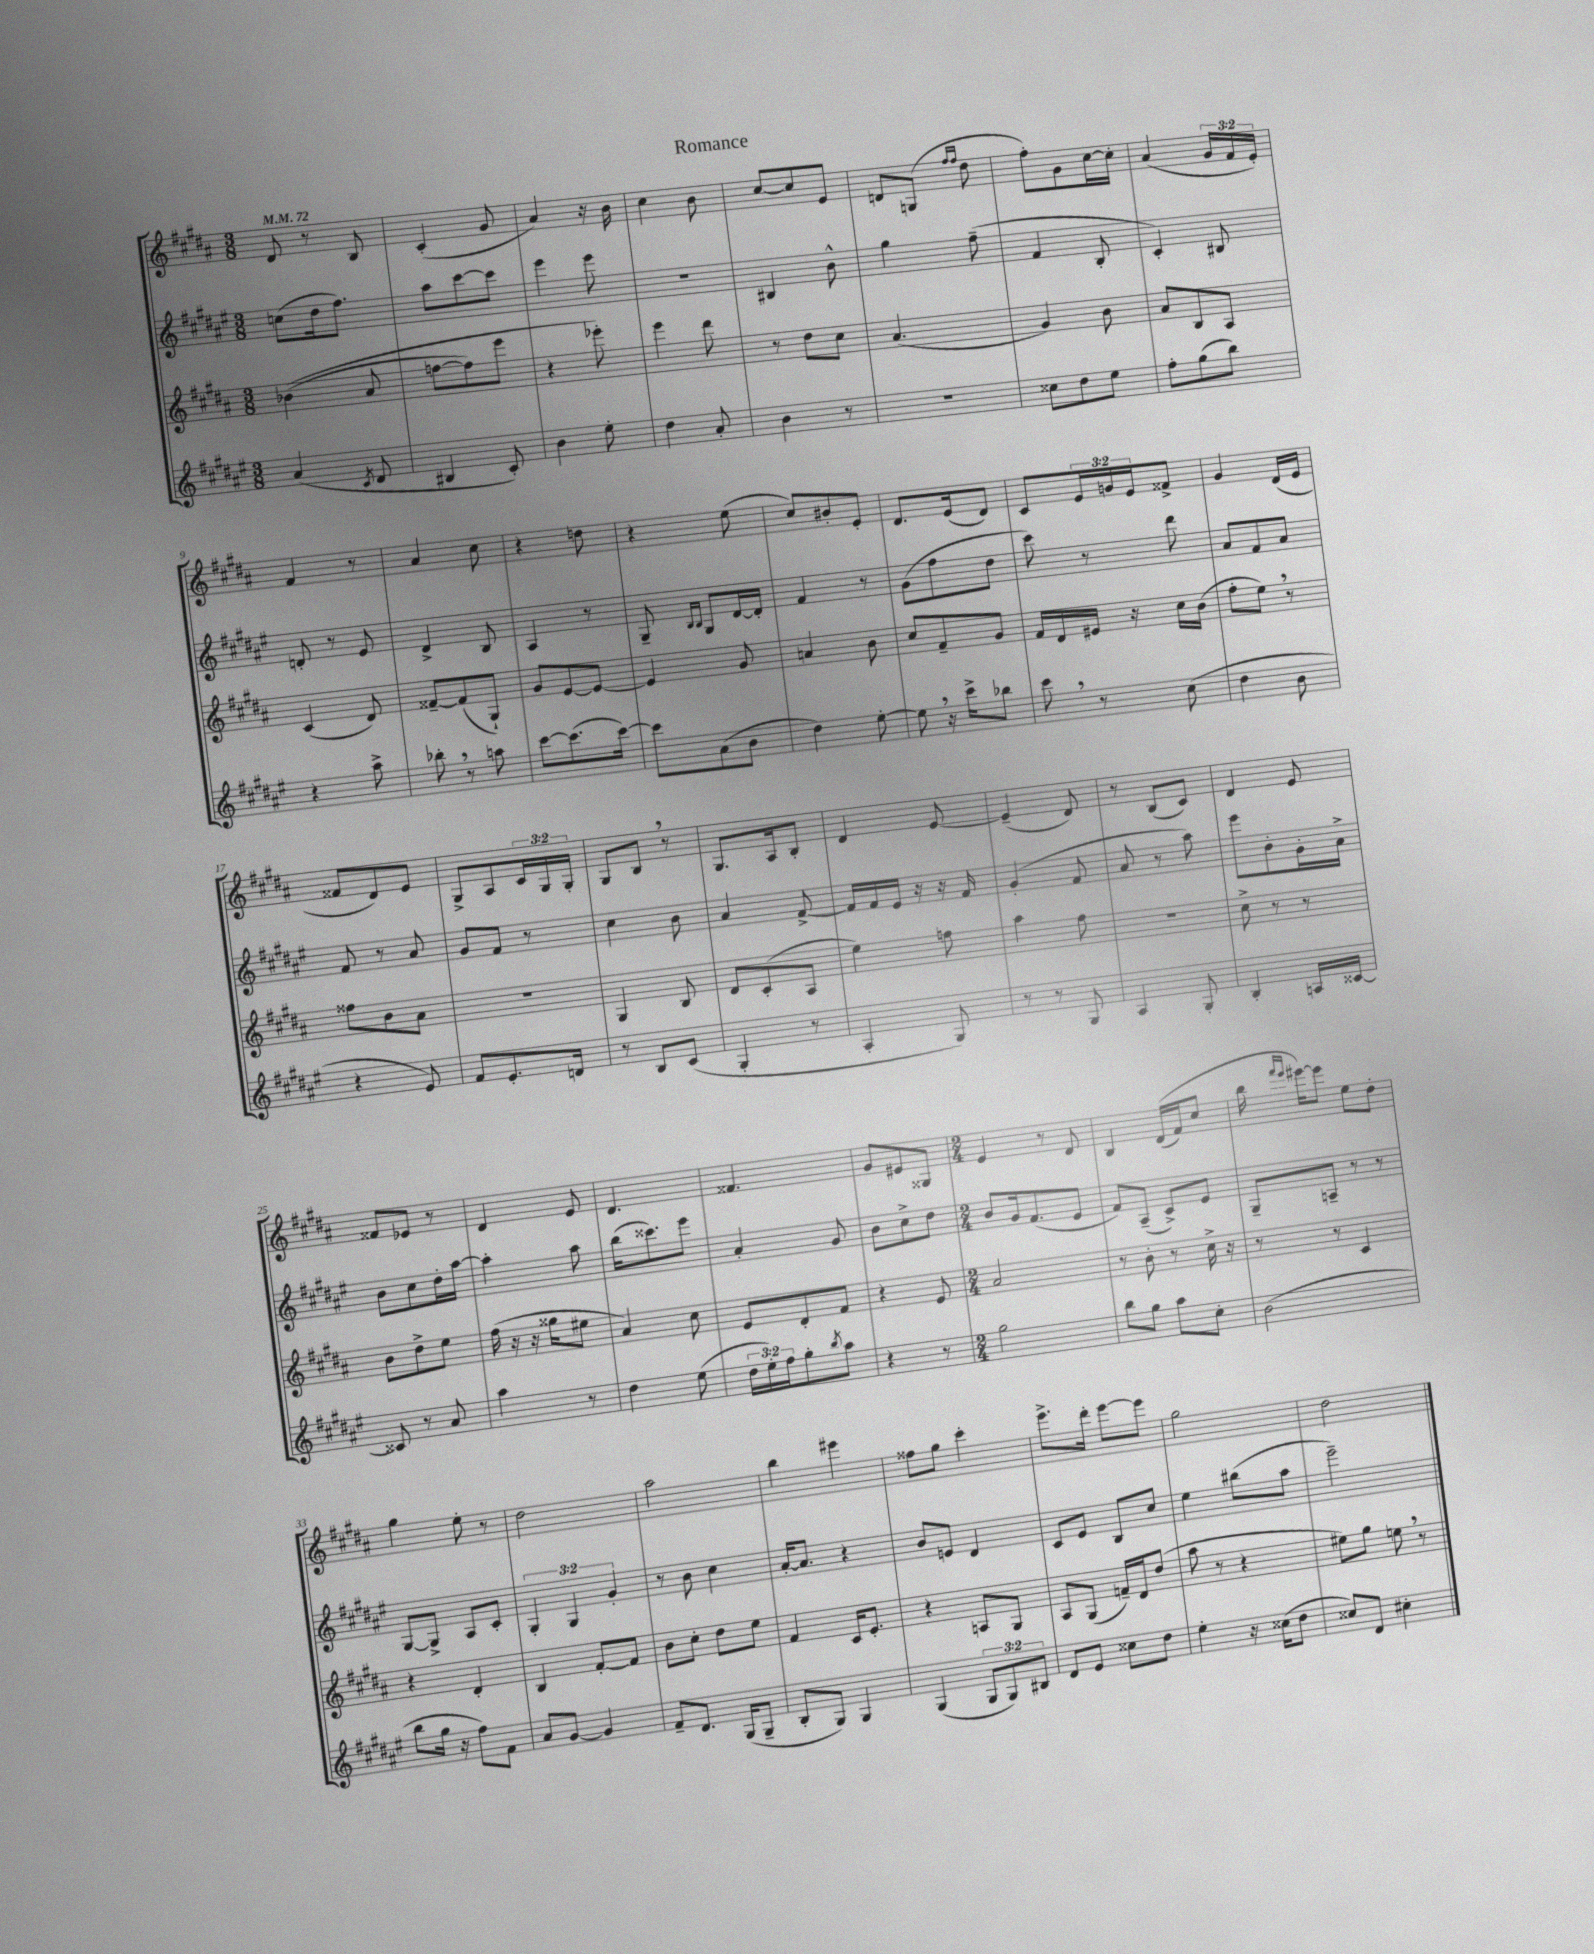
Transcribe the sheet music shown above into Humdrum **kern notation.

**kern	**kern	**kern	**kern
*staff4	*staff3	*staff2	*staff1
*clefG2	*clefG2	*clefG2	*clefG2
*k[f#c#g#d#a#e#]	*k[f#c#g#d#a#]	*k[f#c#g#d#a#e#]	*k[f#c#g#d#a#]
*M3/8	*M3/8	*M3/8	*M3/8
*MM72	*MM72	*MM72	*MM72
(4a#/	&((4b-\	(8cc\L	8d#/
.	.	16dd#\k	8r
.	.	8.ff#\J)	.
8qc#/	.	.	.
8d#/	8a#/	.	8B/
=	=	=	=
4B#/	[8ff\L	8aa#\L	(4c#'/
.	8ff\])	[8ccc#\	.
8c#'/)	8eee\J	8ccc#\]J	8g#/
=	=	=	=
4b\	4r	4eee#\	4a#/)
8ee#'\	8eee-'\&)	8eee#\	16r
.	.	.	16b\
=	=	=	=
4dd#\	4eee\	4.r	4cc#\
8a#'/	8ddd#\	.	8b\
=	=	=	=
4b\	8r	4B#/	[8cc#/L
.	8dd#\L	.	8cc#/]
8r	8cc#\J	8b^^\	8e/J
=	=	=	=
4.r	(4.a#/	4gg#\	8d/L
.	.	.	(8G/J
.	.	.	16qqff#/LL
.	.	.	16qqff#/JJ
.	.	(8ff#~\	8dd#\
=	=	=	=
8cc##\L	4g#/)	4f#/	8ff#'\L)
8dd#\	.	.	8g#\
8ee#\J	8b\	8B'/	[16cc#\L
.	.	.	16cc#'\]JJ
=	=	=	=
8ff#'\L	8a#/L	4c#'/)	(4a#/
(8gg#\	8B/	.	.
8bb\J)	8A#/J	8B#/	24g#/LL
.	.	.	24f#/
.	.	.	24e'/JJ)
=	=	=	=
4r	(4c#/	8d'/	4f#/
.	.	8r	.
8aa#^\	8d#/)	8e#/	8r
=	=	=	=
8bb-'\	[8f##~/L	4d#^/	4a#/
8r	(8f##/]	.	.
8aa\	8G#`/J)	8B/	8cc#\
=	=	=	=
[8ccc#\L	8g#/L	4A#/	4r
(8.ccc#\]	[8e/	.	.
.	8e/_J	8r	8dd\
[16ccc#\Jk)	.	.	.
=	=	=	=
8ccc#\]L	4e/]	8G#~/	4r
.	.	16qqB/LL	.
.	.	16qqB/JJ	.
(8a#\	.	8G#/L	.
8b\J	8g#/	[16d#/L	(8ee\
.	.	16d#'/]JJ	.
=	=	=	=
4dd#\)	4a/	4f#/	8cc#/L)
.	.	.	8b#'/
[8ee#'\	8b\	8r	8e'/J
=	=	=	=
8ee#\]	8cc#/L	(8g#\L	8.d#/L
16r	8f#~/	8ff#\	.
16ccc#^\LK	.	.	(16e/k
8bb-\J	8g#/J	8dd#\J	8d#/J)
=	=	=	=
8ccc#\	16f#/LL	8ccc#\)	8c#/L
.	16d#/	.	.
8r	16e#/JJ	8r	24e/L
.	.	.	24g/
.	16r	.	.
.	.	.	24e/J
(8cc#\	16cc#\LL	8ddd#\	8f##^/J
.	(16b\JJ	.	.
=	=	=	=
4dd#\	8ff#'\L	8a#/L	4g#/
.	8ee\J)	8f#/	.
8b\	8r	8a#/J	(16d#/LL
.	.	.	16e/JJ
=	=	=	=
4r	8ff##\L	8f#/	8f##/L
.	8b\	8r	8d#/)
8e#/)	8a#\J	8a#/	8e/J
=	=	=	=
8f#/L	4.r	8g#/L	8G#^/L
8.e#'/	.	8f#/J	8A#/
.	.	8r	24c#/L
.	.	.	24G#/
16d/Jk	.	.	.
.	.	.	24G#'/JJ
=	=	=	=
8r	4G#/	4cc#\	8G#/L
8B/L	.	.	8B/J
(8c#/J	8B/	8b\	8r
=	=	=	=
4G#'/	8d#/L	4a#/	8.G#/L
.	(8c#'/	.	.
.	.	.	16A#/k
8r	8A#/J	[8f#^/	8B'/J
=	=	=	=
4A#'/	4ee\)	16f#/]LL	4d#/
.	.	16f#/	.
.	.	16e#/JJ	.
.	.	16r	.
8G#/)	8ff\	16r	[8e/
.	.	16f#/	.
=	=	=	=
8r	4aa#\	(4g#'/	(4e~/]
8r	.	.	.
8G#/	8ff#\	8f#/	8d#/)
=	=	=	=
4A#/	4.r	8a#/	8r
.	.	8r	(8B/L
8G#'/	.	8aa#\)	8c#/J)
=	=	=	=
4B'/	8cc#^\	8eee#\L	4d#/
.	8r	8b'\	.
16A/LL	8r	16g#'\L	8e/
[16c##/JJ	.	16a#^\JJ	.
=	=	=	=
8c##/]	8b\L	8b\L	8f##/L
8r	8dd#^\	8cc#\	8e-/J
8a#/	8ee\J	16dd#'\L	8r
.	.	[16aa#\JJ	.
=	=	=	=
4aa#\	(16ff#\	4aa#'\]	4d#/
.	16r	.	.
.	16r	.	.
.	16gg##\LK	.	.
8r	8ee#\J	8aa#\	8e/
=	=	=	=
4dd#\	4a#/)	(16bb\LK	4.d#/
.	.	8.ccc##\)	.
(8ee#\	8cc#\	8eee#\J	.
=	=	=	=
24dd#\LL	8e/L	4a#'/	4.f##/
24ee#'\)	.	.	.
24ff#\J	.	.	.
8gg#'\	8d#'/	.	.
8qbb/	.	.	.
8aa#\J	8f#/J	8g#/	.
=	=	=	=
4r	4r	8b\L	8g#/L
.	.	8cc#^\	8e#/
8r	8e/	8dd#\J	8G##/J
=	=	=	=
*M2/4	*M2/4	*M2/4	*M2/4
2gg#\	2a#/	8b/L	4e/
.	.	16g#/k	.
.	.	(8.f#/	.
.	.	.	8r
.	.	8e#/J	8d#/
=	=	=	=
8bb\L	8r	8f#/L)	4B/
8gg#\J	8b'\	(8A#~/J	.
8aa#\L	8r	8c#^/L)	&((16d#/LL
.	.	.	16f#/J)
8cc#'\J	16cc#^\	8e#/J	8cc#/J
.	16r	.	.
=	=	=	=
(2b\	8r	8G#~/L	16bb\
.	.	.	16qqfff#/LL
.	.	.	16qqeee/JJ
.	.	.	[16eee#\LK&)
.	8r	8A~/J	8eee#\]J
.	4c#/	8r	8ee\L
.	.	8r	8dd#'\J
=	=	=	=
8bb\L	4r	[8G#/L	4gg#\
16gg#\Jk	.	8G#^/]J	.
16r	.	.	.
8ff#\L)	4d#'/	8A#/L	8ee'\
8f#\J	.	8c#'/J	8r
=	=	=	=
8a#/L	4B/	6G#'/	2dd#\
[8g#/J	.	.	.
.	.	6G#/	.
4g#/]	[8f#'/L	.	.
.	.	6g#'/	.
.	8f#/]J	.	.
=	=	=	=
8f#~/L	8b\L	8r	2aa#\
8.d#/J	8cc#'\J	8b\	.
.	8dd#\L	4cc#\	.
(16G#/LK	.	.	.
8G#~/J	8ee\J	.	.
=	=	=	=
8B'/L	4f#/	[16a#'/LK	4bb\
.	.	8.a#/]J	.
8G#/J)	.	.	.
4G#/	16c#/LK	4r	4eee#\
.	8.e'/J	.	.
=	=	=	=
(4G#/	4r	8b/L	8ff##\L
.	.	8e/J	8gg#\J
12G#/L	8A/L	4d#/	4ccc#'\
12G#/)	.	.	.
.	8G#/J	.	.
12B#/J	.	.	.
=	=	=	=
8d#/L	8A#/L	8c#/L	8.eee^\L
8e#/J	(8G#/J	8e#/J	.
.	.	.	16ddd#'\Jk
8cc##\L	16f~/LL)	8B/L	[8eee\L
.	16d#/J	.	.
8dd#\J	(8dd#/J	8cc#/J	8eee\]J
=	=	=	=
4ee#'\	8aa#\	4ee#\	2gg#\
.	8r	.	.
16r	4r	(8bb#\L	.
(16cc##\LK	.	.	.
8dd#\J	.	8aa#\J	.
=	=	=	=
8cc##/L)	8ee#\L)	2eee#~\)	2dd#\
8d#/J	8gg#\J	.	.
4cc#'\	8ee\	.	.
.	8r	.	.
==	==	==	==
*-	*-	*-	*-
